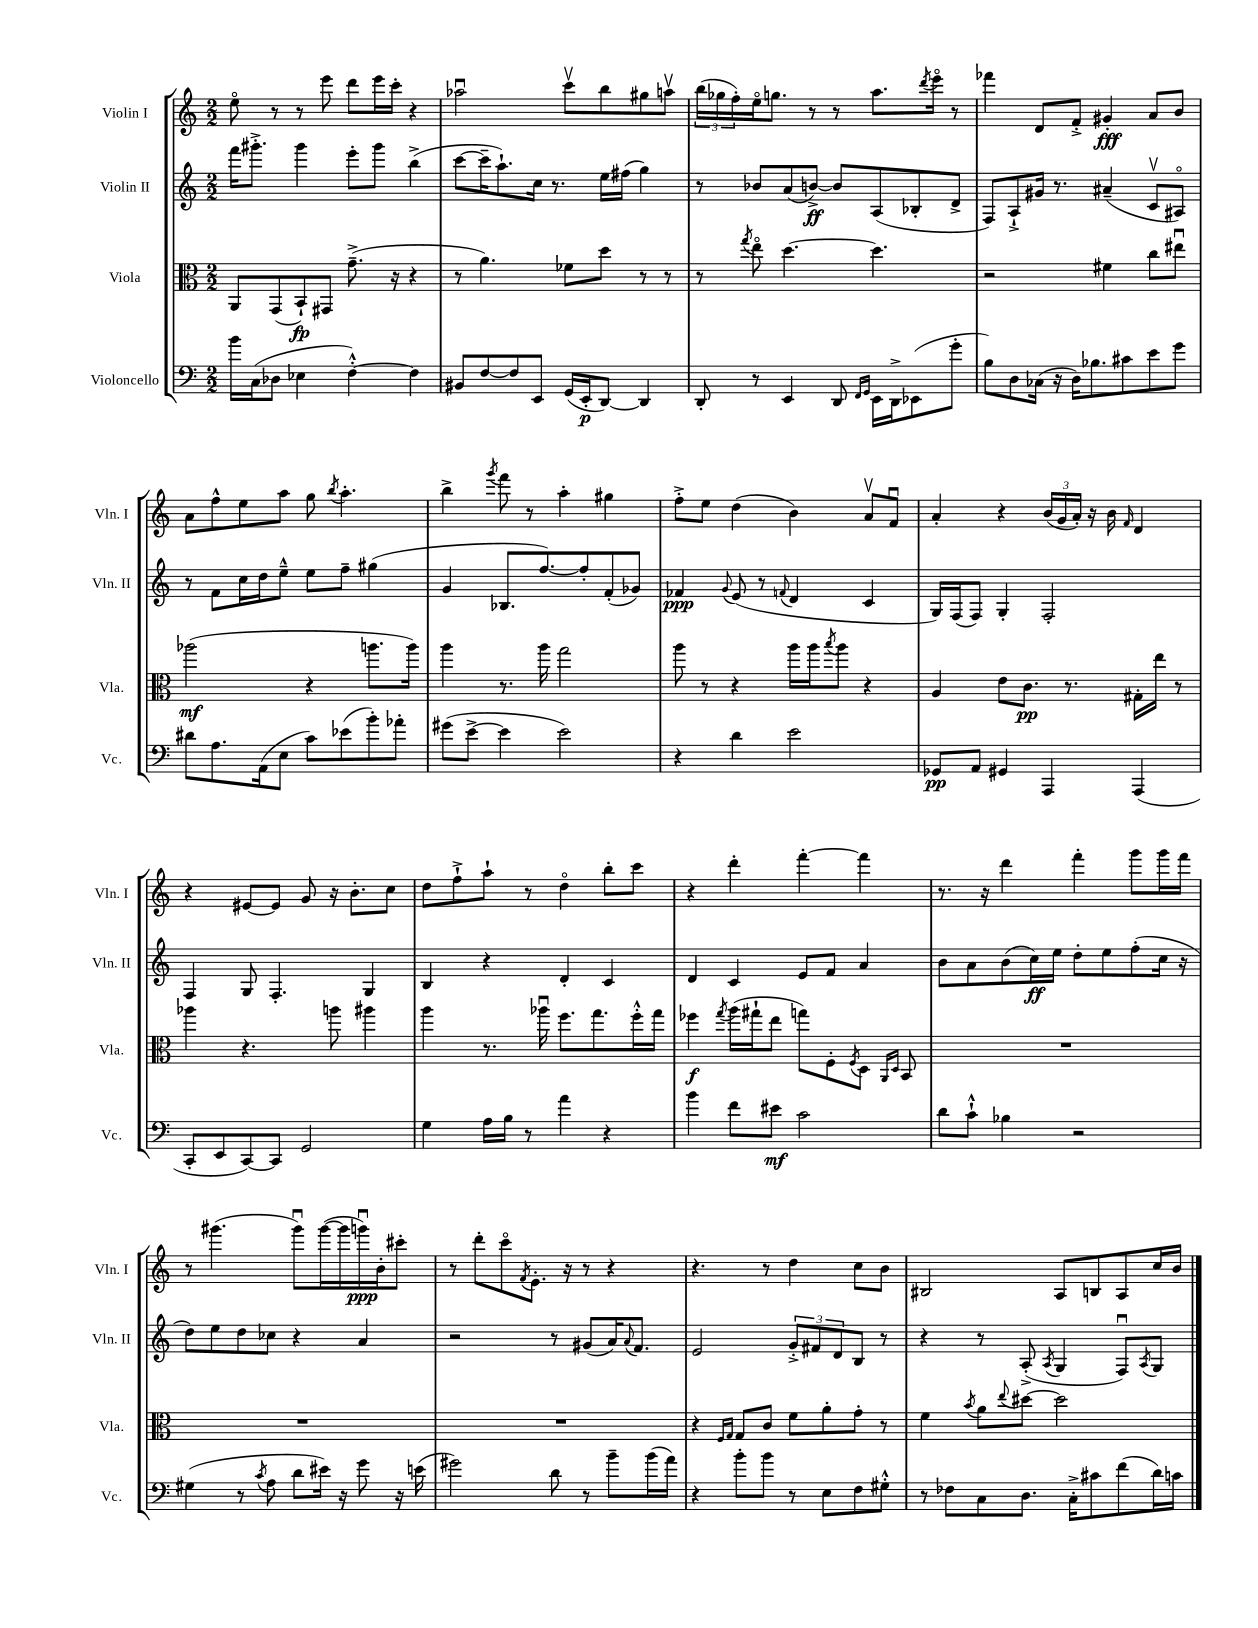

**kern	**dynam	**kern	**dynam	**kern	**dynam	**kern	**dynam
*part4	*part4	*part3	*part3	*part2	*part2	*part1	*part1
*staff4	*staff4	*staff3	*staff3	*staff2	*staff2	*staff1	*staff1
*I"Violoncello	*	*I"Viola	*	*I"Violin II	*	*I"Violin I	*
*I'Vc.	*	*I'Vla.	*	*I'Vln. II	*	*I'Vln. I	*
*clefF4	*	*clefC3	*	*clefG2	*	*clefG2	*
*k[]	*	*k[]	*	*k[]	*	*k[]	*
*M2/2	*	*M2/2	*	*M2/2	*	*M2/2	*
=20	=20	=20	=20	=20	=20	=20	=20
16b\LL	.	8AA/L	.	16fff\KL	.	8ee\	.
(16C\J	.	.	.	8.ggg#X'^\J	.	.	.
8D-X\J	.	(8GG/	.	.	.	8r	.
4E-X\	.	8BB`/)	fp	4ggg#\	.	8r	.
.	.	8GG#X/J	.	.	.	8eee\	.
[4F'^^\)	.	(8.g~^\	.	8eee'\L	.	8ddd\L	.
.	.	.	.	8ggg#\J	.	16eee\L	.
.	.	16r	.	.	.	16ccc'\JJ	.
4F\]	.	4r	.	(4bb^\	.	4r	.
=21	=21	=21	=21	=21	=21	=21	=21
8BB#X/L	.	8r	.	[8ccc\L	.	2aa-Xu\	.
[8F/	.	4.a\)	.	16ccc~\K]	.	.	.
.	.	.	.	8.aa`\)	.	.	.
8F/]	.	.	.	.	.	.	.
8EE/J	.	.	.	16cc\Jk	.	.	.
.	.	.	.	8.r	.	.	.
(16GG/LL	.	8f-X\L	.	.	.	8cccv\L	.
16EE'/J	p	.	.	.	.	.	.
[8DD/J)	.	8dd\J	.	16ee\LL	.	8bb\	.
.	.	.	.	(16ff#X\JJ	.	.	.
4DD/]	.	8r	.	4gg\)	.	8gg#X\	.
.	.	8r	.	.	.	8aanv\J	.
=22	=22	=22	=22	=22	=22	=22	=22
8DD'/	.	8r	.	8r	.	(24bb\LL	.
.	.	.	.	.	.	24gg-X\	.
.	.	.	.	.	.	24ff'\)	.
.	.	8qgg/	.	.	.	.	.
8r	.	8ee\	.	8b-X/L	.	16ee\J	.
.	.	.	.	.	.	8.ggn\J	.
4EE/	.	[4.dd\	.	(8a/	.	.	.
.	.	.	.	[8bn^/J)	ff	8r	.
8DD/	.	.	.	8b/L]	.	8r	.
16qqFF/LL	.	.	.	.	.	.	.
16qqGG/JJ	.	.	.	.	.	.	.
16EE\LL	.	4.dd\]	.	(8A/	.	8.aa\L	.
16DD^\J	.	.	.	.	.	.	.
(8EE-X\	.	.	.	8B-X'/	.	.	.
.	.	.	.	.	.	8qddd/	.
.	.	.	.	.	.	16eee\Jk	.
8g'\J	.	.	.	8d^/J	.	8r	.
=23	=23	=23	=23	=23	=23	=23	=23
8B\L)	.	2r	.	8F/L)	.	4fff-X\	.
8D\	.	.	.	8A`^/	.	.	.
(16C-X\Jk	.	.	.	16g#X/Jk	.	8d/L	.
16r	.	.	.	8.r	.	.	.
16D\KL)	.	.	.	.	.	8f'^/J	.
8.B-X\	.	.	.	.	.	.	.
.	.	4f#X\	.	(4a#X~/	.	4g#X'/	fff
8c#X\	.	.	.	.	.	.	.
8e\	.	8cc\L	.	8cv/L	.	8a/L	.
8g\J	.	8ee#Xu\J	.	8A#X/J)	.	8b/J	.
!!LO:LB:g=z
=24	=24	=24	=24	=24	=24	=24	=24
8d#X\L	.	(2aa-X\	mf	8r	.	8a\L	.
8.A\	.	.	.	8f\L	.	8ff^^\	.
.	.	.	.	16cc\L	.	8ee\	.
(16AA\k	.	.	.	16dd\J	.	.	.
8E\J	.	.	.	8ee~^^\J	.	8aa\J	.
8c\L)	.	4r	.	8ee\L	.	8gg\	.
.	.	.	.	.	.	8qbb/	.
(8e-X\	.	.	.	8ff~\J	.	4.aa'\	.
8b'\)	.	8.aan\L	.	(4gg#X\	.	.	.
8a-X'\J	.	.	.	.	.	.	.
.	.	16aa\Jk)	.	.	.	.	.
=25	=25	=25	=25	=25	=25	=25	=25
(8g#X\L	.	4aa\	.	4g/	.	4bb^\	.
[8e^\J	.	.	.	.	.	.	.
.	.	.	.	.	.	8qggg/	.
4e\]	.	8.r	.	8.B-X/L	.	8fff\	.
.	.	.	.	.	.	8r	.
.	.	16aa\	.	[8.ff/)	.	.	.
2e\)	.	2gg\	.	.	.	4aa'\	.
.	.	.	.	8ff'/]	.	.	.
.	.	.	.	(8f'/	.	4gg#X\	.
.	.	.	.	8g-X/J)	.	.	.
=26	=26	=26	=26	=26	=26	=26	=26
4r	.	8aa\	.	4f-X/	ppp	8ff'^\L	.
.	.	8r	.	.	.	8ee\J	.
.	.	.	.	8qqg/	.	.	.
4d\	.	4r	.	(8e/	.	(4dd\	.
.	.	.	.	8r	.	.	.
.	.	.	.	8qqfn/	.	.	.
2e\	.	16aa\LL	.	4d/	.	4b\)	.
.	.	16aa\J	.	.	.	.	.
.	.	8qbb/	.	.	.	.	.
.	.	8aa\J	.	.	.	.	.
.	.	4r	.	4c/	.	8av/L	.
.	.	.	.	.	.	8fu/J	.
=27	=27	=27	=27	=27	=27	=27	=27
8GG-X/L	pp	4A/	.	16G/LL)	.	4a'/	.
.	.	.	.	(16F/J	.	.	.
8AA/J	.	.	.	8F/J)	.	.	.
4GG#X/	.	8e\L	.	4G'/	.	4r	.
.	.	8.c\J	pp	.	.	.	.
4AAA/	.	.	.	2F'/	.	(24b/LL	.
.	.	.	.	.	.	24g/	.
.	.	8.r	.	.	.	.	.
.	.	.	.	.	.	24a'/JJ)	.
.	.	.	.	.	.	16r	.
.	.	.	.	.	.	16b\	.
.	.	.	.	.	.	16qqf/	.
(4AAA/	.	16G#X'\LL	.	.	.	4d/	.
.	.	16ee\JJ	.	.	.	.	.
.	.	8r	.	.	.	.	.
!!LO:LB:g=z
=28	=28	=28	=28	=28	=28	=28	=28
8CC'/L	.	4aa-X\	.	4F/	.	4r	.
8EE/	.	.	.	.	.	.	.
[8CC/)	.	4.r	.	8G/	.	[8e#X/L	.
8CC/J]	.	.	.	4.F'/	.	8e#/J]	.
2GG/	.	.	.	.	.	8g/	.
.	.	8aan\	.	.	.	16r	.
.	.	.	.	.	.	8.b'\L	.
.	.	4aa#X\	.	4G/	.	.	.
.	.	.	.	.	.	8cc\J	.
=29	=29	=29	=29	=29	=29	=29	=29
4G\	.	4aa\	.	4B/	.	8dd\L	.
.	.	.	.	.	.	8ff`^\	.
16A\LL	.	8.r	.	4r	.	8aa`\J	.
16B\JJ	.	.	.	.	.	.	.
8r	.	.	.	.	.	8r	.
.	.	16aa-Xu\	.	.	.	.	.
4a\	.	8.ff\L	.	4d'/	.	4dd\	.
.	.	8.gg\	.	.	.	.	.
4r	.	.	.	4c/	.	8bb'\L	.
.	.	16ff'^^\L	.	.	.	8ccc\J	.
.	.	16gg\JJ	.	.	.	.	.
=30	=30	=30	=30	=30	=30	=30	=30
4b\	.	4ff-X\	f	4d/	.	4r	.
.	.	8qgg/	.	.	.	.	.
8f\L	.	(16aa\LL	.	4c/	.	4ddd'\	.
.	.	16gg#X`\J	.	.	.	.	.
8e#X\J	mf	8ee\J	.	.	.	.	.
2c\	.	8ggn\L)	.	8e/L	.	[4fff'\	.
.	.	8F'\	.	8f/J	.	.	.
.	.	8qF/	.	.	.	.	.
.	.	8D\J	.	4a/	.	4fff\]	.
.	.	16qqAA/LL	.	.	.	.	.
.	.	16qqD/JJ	.	.	.	.	.
.	.	8BB/	.	.	.	.	.
=31	=31	=31	=31	=31	=31	=31	=31
8d\L	.	1r	.	8b\L	.	8.r	.
8c`^^\J	.	.	.	8a\	.	.	.
.	.	.	.	.	.	16r	.
4B-X\	.	.	.	(8b\	.	4ddd\	.
.	.	.	.	16cc\L)	ff	.	.
.	.	.	.	16ee\JJ	.	.	.
2r	.	.	.	8dd'\L	.	4fff'\	.
.	.	.	.	8ee\	.	.	.
.	.	.	.	(8ff'\	.	8ggg\L	.
.	.	.	.	16cc\Jk	.	16ggg\L	.
.	.	.	.	16r	.	16fff\JJ	.
!!LO:LB:g=z
=32	=32	=32	=32	=32	=32	=32	=32
(4G#X\	.	1r	.	8dd\L)	.	8r	.
.	.	.	.	8ee\	.	(4.ggg#X\	.
8r	.	.	.	8dd\	.	.	.
8qc/	.	.	.	.	.	.	.
8A\	.	.	.	8cc-X\J	.	.	.
8d\L	.	.	.	4r	.	8ggg#u\L)	.
16e#X\Jk)	.	.	.	.	.	([16ggg#\L	.
16r	.	.	.	.	.	16ggg#\]	.
8g\	.	.	.	4a/	.	16gggnu\)	ppp
.	.	.	.	.	.	16b'\J	.
16r	.	.	.	.	.	8ccc#X'\J	.
(16en\	.	.	.	.	.	.	.
=33	=33	=33	=33	=33	=33	=33	=33
2g#X\)	.	1r	.	2r	.	8r	.
.	.	.	.	.	.	8ddd'\L	.
.	.	.	.	.	.	8ccc\	.
.	.	.	.	.	.	8qf/	.
.	.	.	.	.	.	8.e'\J	.
8d\	.	.	.	8r	.	.	.
.	.	.	.	.	.	16r	.
8r	.	.	.	(8g#X/L	.	8r	.
8b~\L	.	.	.	16a/K)	.	4r	.
.	.	.	.	8qqa/	.	.	.
.	.	.	.	8.f/J	.	.	.
(16b\L	.	.	.	.	.	.	.
16a\JJ)	.	.	.	.	.	.	.
=34	=34	=34	=34	=34	=34	=34	=34
4r	.	4r	.	2e/	.	4.r	.
.	.	16qqF/LL	.	.	.	.	.
.	.	16qqG/JJ	.	.	.	.	.
8b'\L	.	8G/L	.	.	.	.	.
8b\J	.	8c/J	.	.	.	8r	.
8r	.	8f\L	.	12g'^/L	.	4dd\	.
.	.	.	.	12f#X/	.	.	.
8E\L	.	8a'\	.	.	.	.	.
.	.	.	.	12d/	.	.	.
8F\	.	8g'\J	.	8B/J	.	8cc\L	.
8G#X'^^\J	.	8r	.	8r	.	8b\J	.
=35	=35	=35	=35	=35	=35	=35	=35
8r	.	4f\	.	4r	.	2B#X/	.
8F-X\L	.	.	.	.	.	.	.
.	.	8qb/	.	.	.	.	.
8C\	.	8a\L	.	8r	.	.	.
.	.	8qqee/	.	.	.	.	.
8.D\J	.	[8dd#X\J	.	(8A'^/	.	.	.
.	.	.	.	8qA/	.	.	.
.	.	2dd#\]	.	4G/	.	8A/L	.
16C'^\KL	.	.	.	.	.	.	.
8c#X\	.	.	.	.	.	8Bn/	.
(8f\	.	.	.	8Fu/L)	.	8A/	.
.	.	.	.	8qA/	.	.	.
16d\L)	.	.	.	8G/J	.	16cc/L	.
16cn\JJ	.	.	.	.	.	16b/JJ	.
==	==	==	==	==	==	==	==
*-	*-	*-	*-	*-	*-	*-	*-
